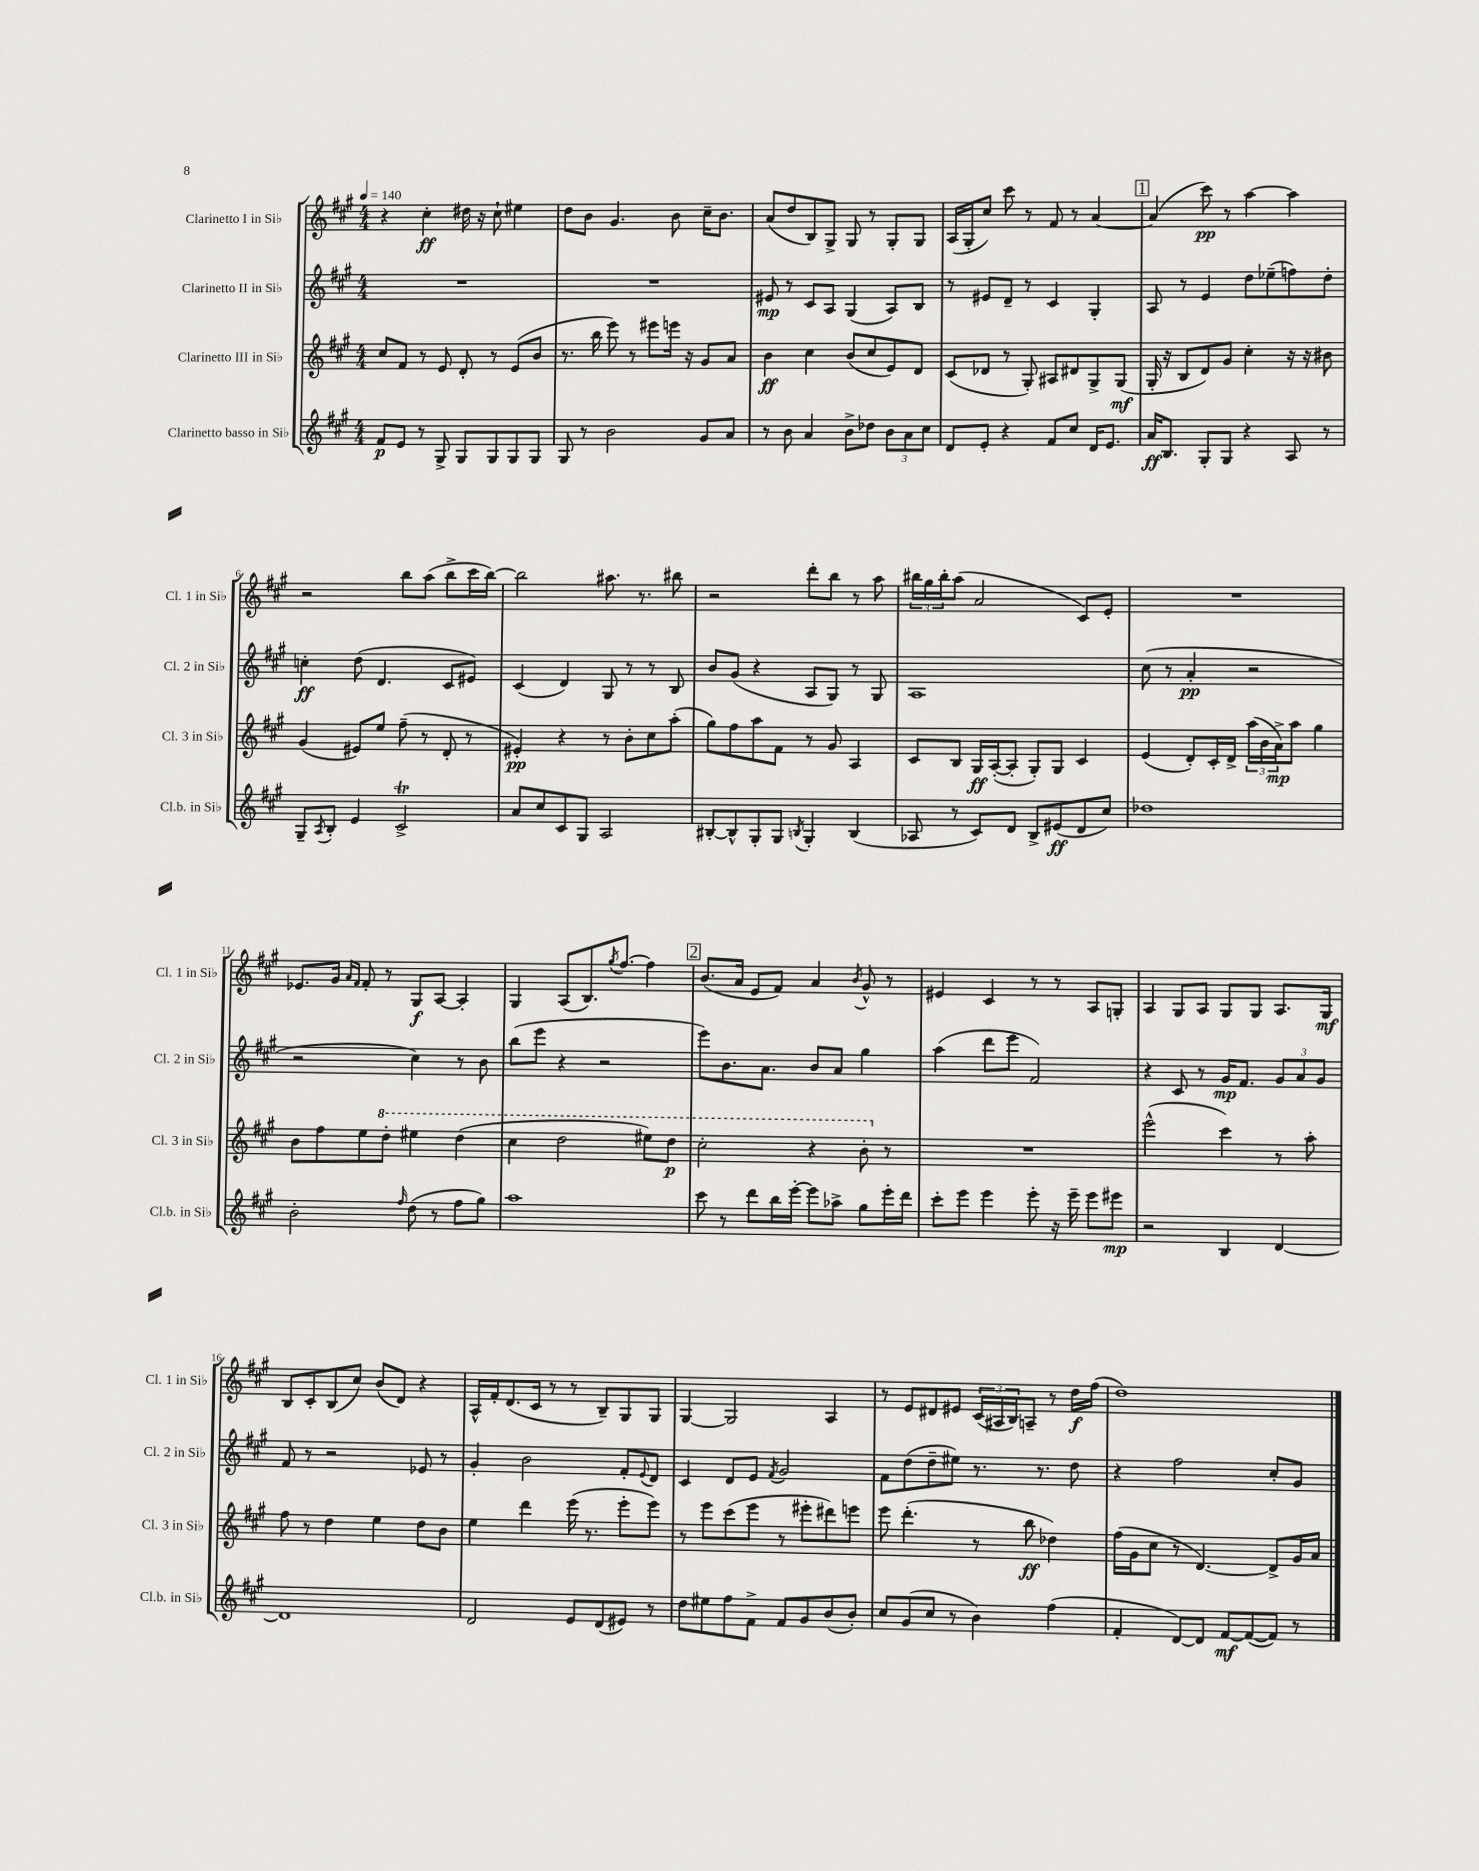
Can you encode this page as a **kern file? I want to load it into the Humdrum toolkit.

**kern	**kern	**kern	**kern
*staff4	*staff3	*staff2	*staff1
*clefG2	*clefG2	*clefG2	*clefG2
*k[f#c#g#]	*k[f#c#g#]	*k[f#c#g#]	*k[f#c#g#]
*M4/4	*M4/4	*M4/4	*M4/4
*MM140	*MM140	*MM140	*MM140
8f#/L	8cc#/L	1r	4r
8e/J	8f#/J	.	.
8r	8r	.	4cc#'\
8G#^/	8e/	.	.
8G#/L	8d'/	.	16dd#\
.	.	.	16r
8G#/	8r	.	8cc#`\
8G#/	(8e/L	.	4ee#\
8G#/J	8b/J	.	.
=	=	=	=
8G#/	8.r	1r	8dd\L
8r	.	.	8b\J
.	16bb\	.	.
2b\	8eee\)	.	4.g#/
.	8r	.	.
.	8eee#\L	.	.
.	16eee\Jk	.	8b\
.	16r	.	.
8g#/L	8g#/L	.	16cc#~\LK
.	.	.	8.b\J
8a/J	8a/J	.	.
=	=	=	=
8r	4b\	8e#/	(8a/L
8b\	.	8r	8dd/
4a/	4cc#\	8c#/L	8B/)
.	.	8A/J	8G#^/J
8b^\L	(8b/L	(4G#/	8G#/
8dd-\J	8cc#/	.	8r
12b\L	8e/)	8A/L)	8G#'/L
12a\	.	.	.
.	8d/J	8B/J	8G#/J
12cc#\J	.	.	.
=	=	=	=
8d/L	(8c#/L	8r	(16A/LL
.	.	.	16G#'/J
8e'/J	8d-/J	8e#/L	8cc#/J)
4r	8r	8d~/J	8ccc#\
.	8G#'/)	8r	8r
8f#/L	8A#/L	4c#/	8f#/
8cc#/J	8d#/	.	8r
16d/LK	8G#^/	4G#'/	[4a/
8.e/J	.	.	.
.	(8G#/J	.	.
=	=	=	=
16a/LK	16G#'/	8A/	(4a/]
8.B/J	16r	.	.
.	8B/L	8r	.
8G#'/L	8d/)	4e/	8ccc#\)
8G#/J	8g#/J	.	8r
4r	4cc#'\	8dd\L	[4aa\
.	.	(8ee-~\	.
8A/	16r	8ff\)	4aa\]
.	16r	.	.
8r	8b#\	8dd'\J	.
=	=	=	=
8G#~/L	(4g#/	4cc'\	2r
8qA/	.	.	.
8B'/J	.	.	.
4e/	8e#/L)	(8dd\	.
.	8ee/J	4.d/	.
2c#^/	(8ff#~\	.	8bb\L
.	8r	.	(8aa\J
.	8d'/	8c#/L	8bb^\L
.	8r	8e#/J)	16ccc#\L
.	.	.	[16bb\JJ)
=	=	=	=
8a/L	4e#'/)	(4c#/	2bb\]
8cc#/	.	.	.
8c#/	4r	4d/)	.
8G#/J	.	.	.
2A/	8r	8G#/	8.aa#\
.	8b'\L	8r	.
.	.	.	8.r
.	8cc#\	8r	.
.	(8aa'\J	8B/	8bb#\
=	=	=	=
[8B#'/L	8gg#\L)	8b/L	2r
8B#^^/]	8ff#\	(8g#/J	.
8G#'/	8aa\	4r	.
8G#/J	8f#\J	.	.
8qB/	.	.	.
4G#'/	8r	8A/L	8ddd'\L
.	8g#/	8G#/J)	8bb\J
(4B/	4A/	8r	8r
.	.	8G#/	8aa\
=	=	=	=
8A-/	8c#/L	1A	24bb#\LL
.	.	.	24gg#\
.	.	.	24bb#'\J
8r	8B/J	.	(8aa\J
8c#/L)	16G#/LL	.	2a/
.	([16A'/J	.	.
8d/J	8A'/]J	.	.
8B^/L	8G#'/L)	.	.
(8e#/	8G#/J	.	.
8d/	4c#/	.	8c#/L)
8cc#/J)	.	.	8e'/J
=	=	=	=
1dd-	(4e/	(8cc#\	1r
.	.	8r	.
.	8d'/L)	4a'/	.
.	16c#'/L	.	.
.	16d^/JJ	.	.
.	(24aa\LL	2r	.
.	24b\	.	.
.	24a^\J)	.	.
.	8aa\J	.	.
.	4gg#\	.	.
=	=	=	=
2b'\	8b\L	2r	8.e-/L
.	8ff#\	.	.
.	.	.	16g#/Jk
.	.	.	16qqa/LL
.	.	.	16qqf#/JJ
.	8ee\	.	8f#'/
.	8ddd'\J	.	8r
16qqff#/	.	.	.
(8dd\	4eee#\	4cc#\)	8G#/L
8r	.	.	[8A/J
8ff#\L	(4ddd\	8r	4A'/]
8gg#\J)	.	8b\	.
=	=	=	=
1aa	4ccc#\	(8bb\L	4G#/
.	.	8eee\J	.
.	2ddd\	4r	(8A/L
.	.	.	8.B/)
.	.	2r	.
.	.	.	8qgg#/
.	.	.	[8.ff#/J
.	8eee#\L)	.	4ff#\]
.	8ddd\J	.	.
=	=	=	=
8ccc#\	2ccc#'\	8eee\L)	(8.b/L
8r	.	8.b\	.
.	.	.	16a/Jk
8ddd\L	.	.	8e/L
.	.	8.a\J	.
16bb\L	.	.	8f#/J)
[16eee'\JJ	.	.	.
8eee\]L	4r	8b/L	4a/
8aa-^\J	.	8a/J	.
.	.	.	8qb/
8gg#\L	8bb'\	4gg#\	8g#^^/
16eee'\L	8r	.	8r
16ddd\JJ	.	.	.
=	=	=	=
8ccc#'\L	1r	(4aa\	4e#/
8eee\J	.	.	.
4eee\	.	8ddd\L	4c#/
.	.	8eee\J	.
8eee'\	.	2f#/)	8r
16r	.	.	8r
16eee~\	.	.	.
8eee\L	.	.	8A/L
8eee#\J	.	.	8G'/J
=	=	=	=
2r	(2eee^^\	4r	4A/
.	.	8c#/	8G#/L
.	.	8r	8A/J
4B/	4ccc#\)	16g#/LK	8G#/L
.	.	8.f#/J	.
.	.	.	8G#/J
[4d/	8r	12g#/L	8.A/L
.	.	12a/	.
.	8aa'\	.	.
.	.	12g#/J	.
.	.	.	16G#/Jk
=	=	=	=
1d]	8ff#\	8f#/	8B/L
.	8r	8r	8c#'/
.	4dd\	2r	(8B/
.	.	.	8cc#/J)
.	4ee\	.	(8b/L
.	.	.	8d/J)
.	8dd\L	8e-/	4r
.	8b\J	8r	.
=	=	=	=
2d/	4ee\	4g#'/	16A^^/LL
.	.	.	16f#'/J
.	.	.	(8.d/
.	4ddd\	2b\	.
.	.	.	16c#/Jk
.	.	.	8r
8e/L	(16eee\	.	8r
.	8.r	.	.
(8d/	.	.	8B~/L)
8e#/J)	8eee'\L	8f#'/L	8G#/
.	.	8qqe/	.
8r	8eee\J)	8d/J	8G#/J
=	=	=	=
8dd\L	8r	4c#/	[4G#/
8ee#\	8eee\L	.	.
8ff#\	(8ccc#\	8d/L	2G#/]
8f#^\J	8eee\J	8e/J	.
.	.	8qf#/	.
8f#/L	8r	2g#/	.
8g#/	8eee#'\L	.	.
(8b/	8ddd#\)	.	4A/
8b'/J)	8eee\J	.	.
=	=	=	=
8cc#/L	8eee\	8f#\L	8r
(8g#/	(4.ddd'\	(8dd\	8e/L
8cc#/J	.	8dd~\	8d#/
8r	.	8ee#\J)	8e#/J
4b\)	8r	8.r	(24c#/LL
.	.	.	24A#/
.	.	.	24B/J)
.	8bb\	.	8A~/J
.	.	8.r	.
(4ff#\	4dd-\)	.	8r
.	.	8dd\	16dd\LL
.	.	.	(16ff#\JJ
=	=	=	=
4f#'/	(16ff#\LL	4r	1dd)
.	16g#\J	.	.
.	8cc#\J	.	.
[8d/L)	8r	2ff#\	.
8d/]J	[4.d/)	.	.
[8f#/L	.	.	.
(8f#/_	.	.	.
8f#/]J)	8d^/]L	8cc#'/L	.
8r	16g#/L	8g#/J	.
.	16a/JJ	.	.
==	==	==	==
*-	*-	*-	*-
